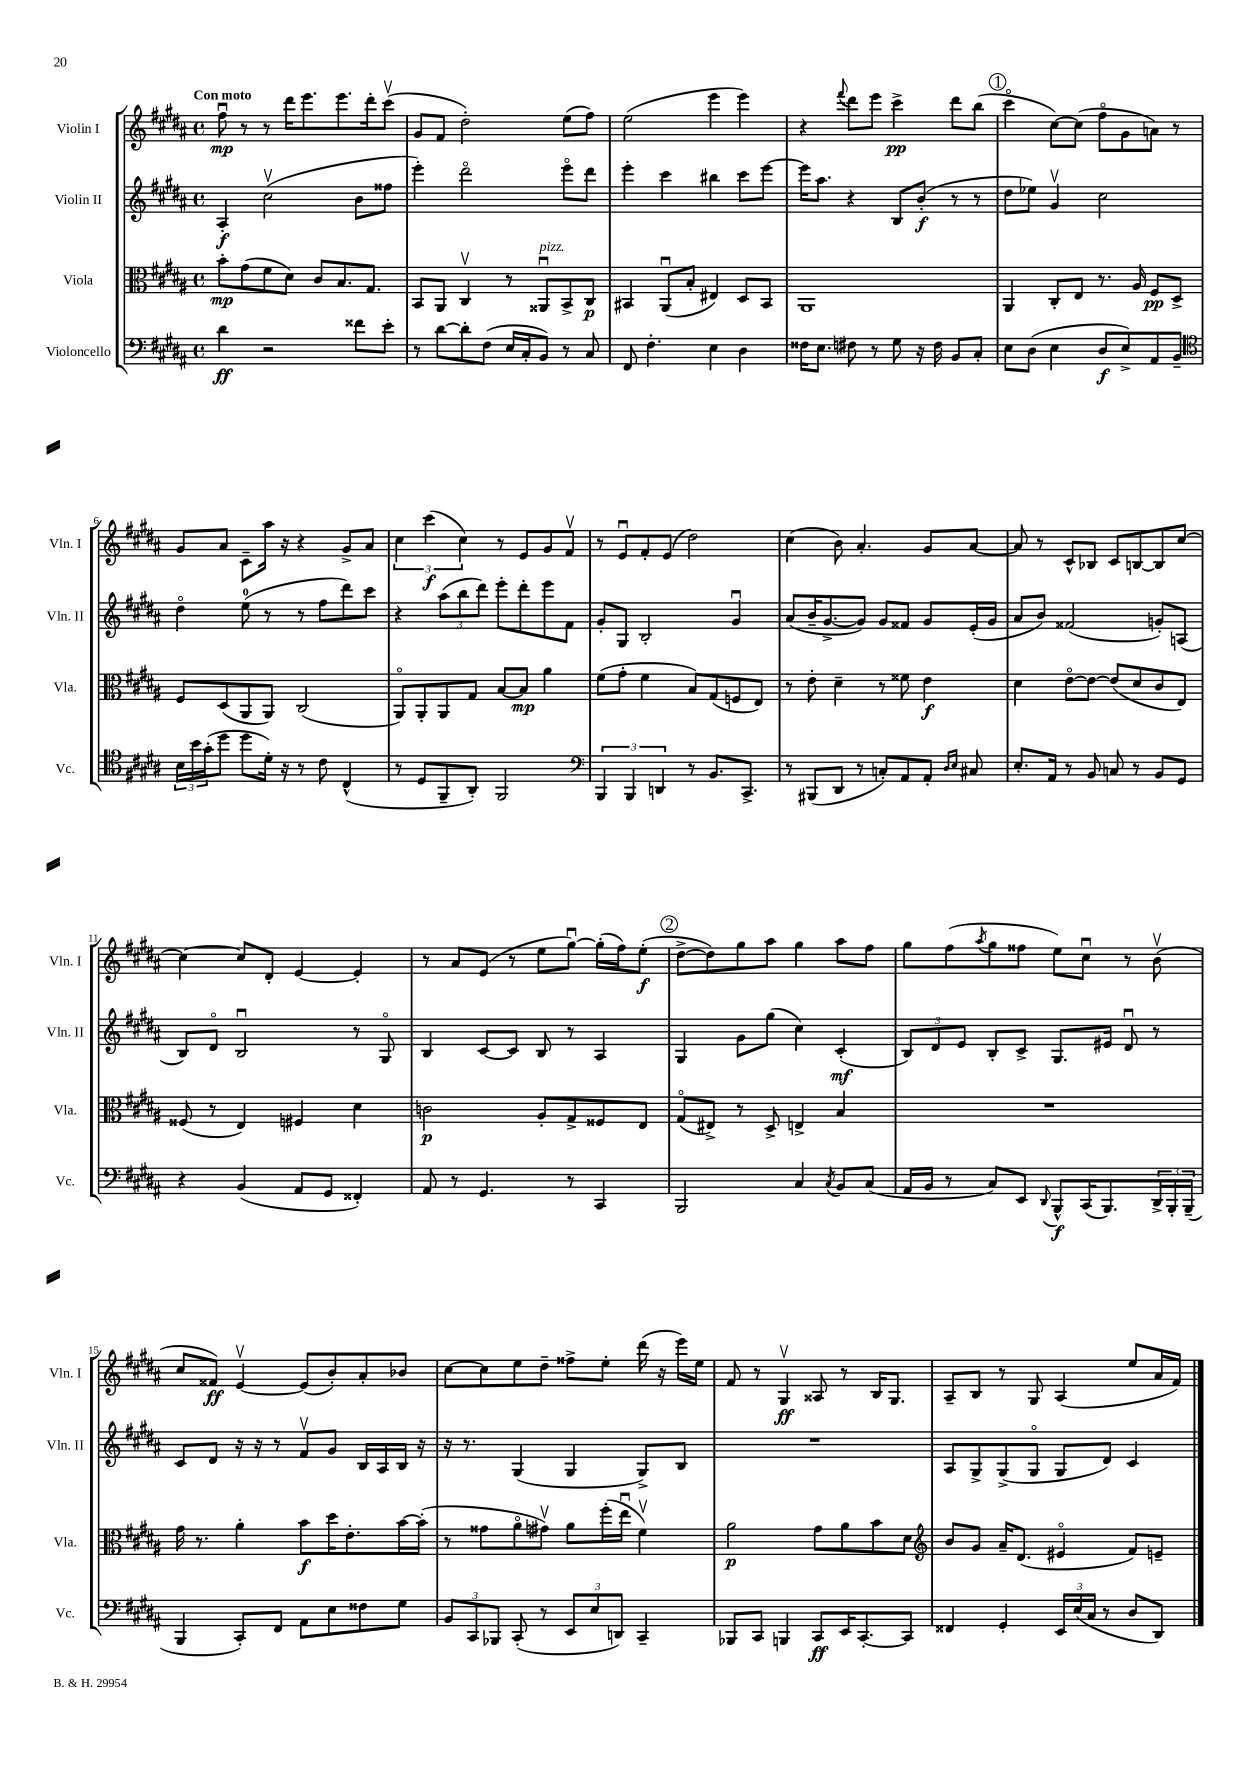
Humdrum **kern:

**kern	**kern	**kern	**kern
*staff4	*staff3	*staff2	*staff1
*clefF4	*clefC3	*clefG2	*clefG2
*k[f#c#g#d#a#]	*k[f#c#g#d#a#]	*k[f#c#g#d#a#]	*k[f#c#g#d#a#]
*M4/4	*M4/4	*M4/4	*M4/4
*met(c)	*met(c)	*met(c)	*met(c)
4d#	8b'	4A#'	8ff#u
.	(8g#	.	8r
2r	8f#	(2cc#v	8r
.	8d#)	.	16ddd#
.	.	.	8.eee
.	8c#	.	.
.	8.B	.	8.eee
8f##	.	8b	.
.	8.G#	.	16ddd#'
8e'	.	8ff##	(8ccc#v
=	=	=	=
8r	8BB	4eee')	8g#
[8d#	8AA#	.	8f#
8d#']	4C#v	2ddd#o	2dd#')
(8F#	.	.	.
16E	8r	.	.
16C#'	.	.	.
8BB)	8AA##u	.	.
8r	8BB^	8eeeo	(8ee
8C#	8C#	8ddd#	8ff#)
=	=	=	=
8FF#	4BB#	4eee'	(2ee
4.F#'	.	.	.
.	(8AA#u	4ccc#	.
.	8B'	.	.
4E	4E#)	4bb#	4eee
4D#	8D#	8ccc#	4eee)
.	8BB#	[8eee	.
=	=	=	=
16F##	1AA#	16eee]	4r
8.E	.	8.aa#	.
.	.	.	8qqfff#
8F#	.	4r	8ddd#
8r	.	.	8eee
8G#	.	8B	4ccc#^
16r	.	(8b'	.
16F#	.	.	.
8BB	.	8r	8ddd#
8C#'	.	8r	(8bb
=	=	=	=
8E	4AA#	8dd#	4ccc#o
(8D#	.	8ee-)	.
4E	8C#'	4g#v	[8cc#)
.	8E	.	(8cc#]
8D#	8.r	2cc#	8ff#o
8E^)	.	.	8g#
.	16A#	.	.
8AA#	8F#	.	8a)
8BB~	8D#^	.	8r
=	=	=	=
*clefC4	*	*	*
24B	8F#	4dd#o	8g#
24b	.	.	.
(24g#'	.	.	.
8dd#	(8D#	.	8a#
8dd#	8AA#	(8ee	8c#~
16d#')	8AA#)	8r	16aa#
16r	.	.	16r
8r	(2C#	8r	4r
8c#	.	8ff#	.
(4C#^^	.	8ddd#)	8g#^
.	.	8ccc#	8a#
=	=	=	=
8r	8AA#o)	4r	6cc#
8D#	8AA#'	.	.
.	.	.	(6ccc#
8FF#~	8AA#	(12aa#	.
.	.	12bb	6cc#)
8AA#')	8G#	.	.
.	.	12ddd#)	.
2FF#	[8B	8eee'	8r
.	8B]	8ddd#'	8e
.	4a#	8eee	8g#
.	.	8f#	8f#v
=	=	=	=
*clefF4	*	*	*
6BBB	(8f#	8g#'	8r
.	8g#'	8G#	8eu
6BBB	.	.	.
.	4f#	2B'	8f#'
6DD	.	.	.
.	.	.	(8e
8r	8B)	.	2dd#)
8.BB	(8G#	.	.
.	8F	4g#u	.
8.CC#^	.	.	.
.	8E)	.	.
=	=	=	=
8r	8r	(8a#	(4cc#
(8BBB#	8e'	16b~	.
.	.	[8.g#^	.
8DD#	4d#~	.	8b)
8r	.	8g#])	4.a#'
8C')	8r	8g#	.
8AA#	8f##	8f##	.
8AA#'	4e	8g#	8g#
16qqD#	.	.	.
16qqE	.	.	.
8C#	.	(16e'	[8a#
.	.	16g#	.
=	=	=	=
8.E'	4d#	8a#	8a#]
.	.	8b)	8r
16AA#	.	.	.
8r	[8eo	(2f##	8c#^^
8BB	8e_	.	8B-
8C	(8e]	.	8c#
8r	8d#	.	[8B
8BB	8c#	8g')	8B]
8GG#	8E)	(8A	[8cc#
=	=	=	=
4r	(8F##	8B)	4cc#_
.	8r	8d#o	.
(4BB	4E)	2Bu	8cc#]
.	.	.	8d#'
8AA#	4F#	.	[4e
8GG#	.	.	.
4FF##')	4d#	8r	4e']
.	.	8G#o	.
=	=	=	=
8AA#	2c	4B	8r
8r	.	.	8a#
4.GG#	.	[8c#	(8e
.	.	8c#]	8r
.	8A#'	8B	8ee
8r	8G#^	8r	[8gg#u)
4CC#	8F##	4A#	(16gg#']
.	.	.	16ff#)
.	8E	.	(8ee'
=	=	=	=
2BBB	(8G#o	4G#	[8dd#^
.	8E#^)	.	8dd#])
.	8r	8g#	8gg#
.	8D#^	(8gg#	8aa#
4C#	4E^	4cc#)	4gg#
8qC#	.	.	.
8BB	4B	(4c#'	8aa#
(8C#	.	.	8ff#
=	=	=	=
16AA#	1r	12B)	8gg#
16BB	.	.	.
.	.	12d#	.
8r	.	.	(8ff#
.	.	12e	.
.	.	.	8qaa#
8C#)	.	8B'	8gg#
8EE	.	8c#^	8ff##
8qqDD#	.	.	.
8BBB^^	.	8.G#	8ee)
(16CC#	.	.	8cc#u
8.BBB)	.	16e#	.
.	.	8d#u	8r
24DD#^	.	8r	(8bv
24BBB'	.	.	.
(24BBB~	.	.	.
=	=	=	=
4BBB	16g#	8c#	8cc#
.	8.r	.	.
.	.	8d#	8f##)
8CC#')	4a#'	16r	[4ev
.	.	16r	.
8FF#	.	8r	.
8AA#	8b	8f#v	(8e]
8E	16dd#	8g#	8b')
.	8.e'	.	.
8F##	.	16B	8a#'
.	.	16A#	.
8G#	[16b	16B	8b-
.	(16b']	16r	.
=	=	=	=
12BB	8r	16r	[8cc#
.	.	8.r	.
12CC#	.	.	.
.	8g##	.	8cc#]
12BBB-	.	.	.
(8CC#'	8a#o	(4G#	8ee
8r	8g#v)	.	8dd#~
12EE	8a#	4G#	8ff##^
12E	.	.	.
.	(16ff#'	.	8ee'
12DD)	.	.	.
.	16eeu	.	.
4CC#~	4f#v)	8G#^)	(16ddd#
.	.	.	16r
.	.	8B	16eee)
.	.	.	16ee
=	=	=	=
8BBB-	2a#	1r	8f#
8CC#	.	.	8r
4BBB	.	.	4G#v
8CC#	8g#	.	8A##
16EE	8a#	.	8r
[8.CC#'	.	.	.
.	8b	.	16B
.	.	.	8.G#
8CC#]	8d#	.	.
=	=	=	=
*	*clefG2	*	*
4FF##	8b	8A#	8A#~
.	8g#	8G#^	8B
4GG#'	16a#~	(8G#^	8r
.	(8.d#	.	.
.	.	8G#o	8G#
24EE	4e#o	8G#	(4A#
(24E	.	.	.
24C#	.	.	.
8r	.	8d#)	.
8D#	8f#)	4c#	8ee
8DD#)	8e~	.	16a#
.	.	.	16f#)
==	==	==	==
*-	*-	*-	*-
